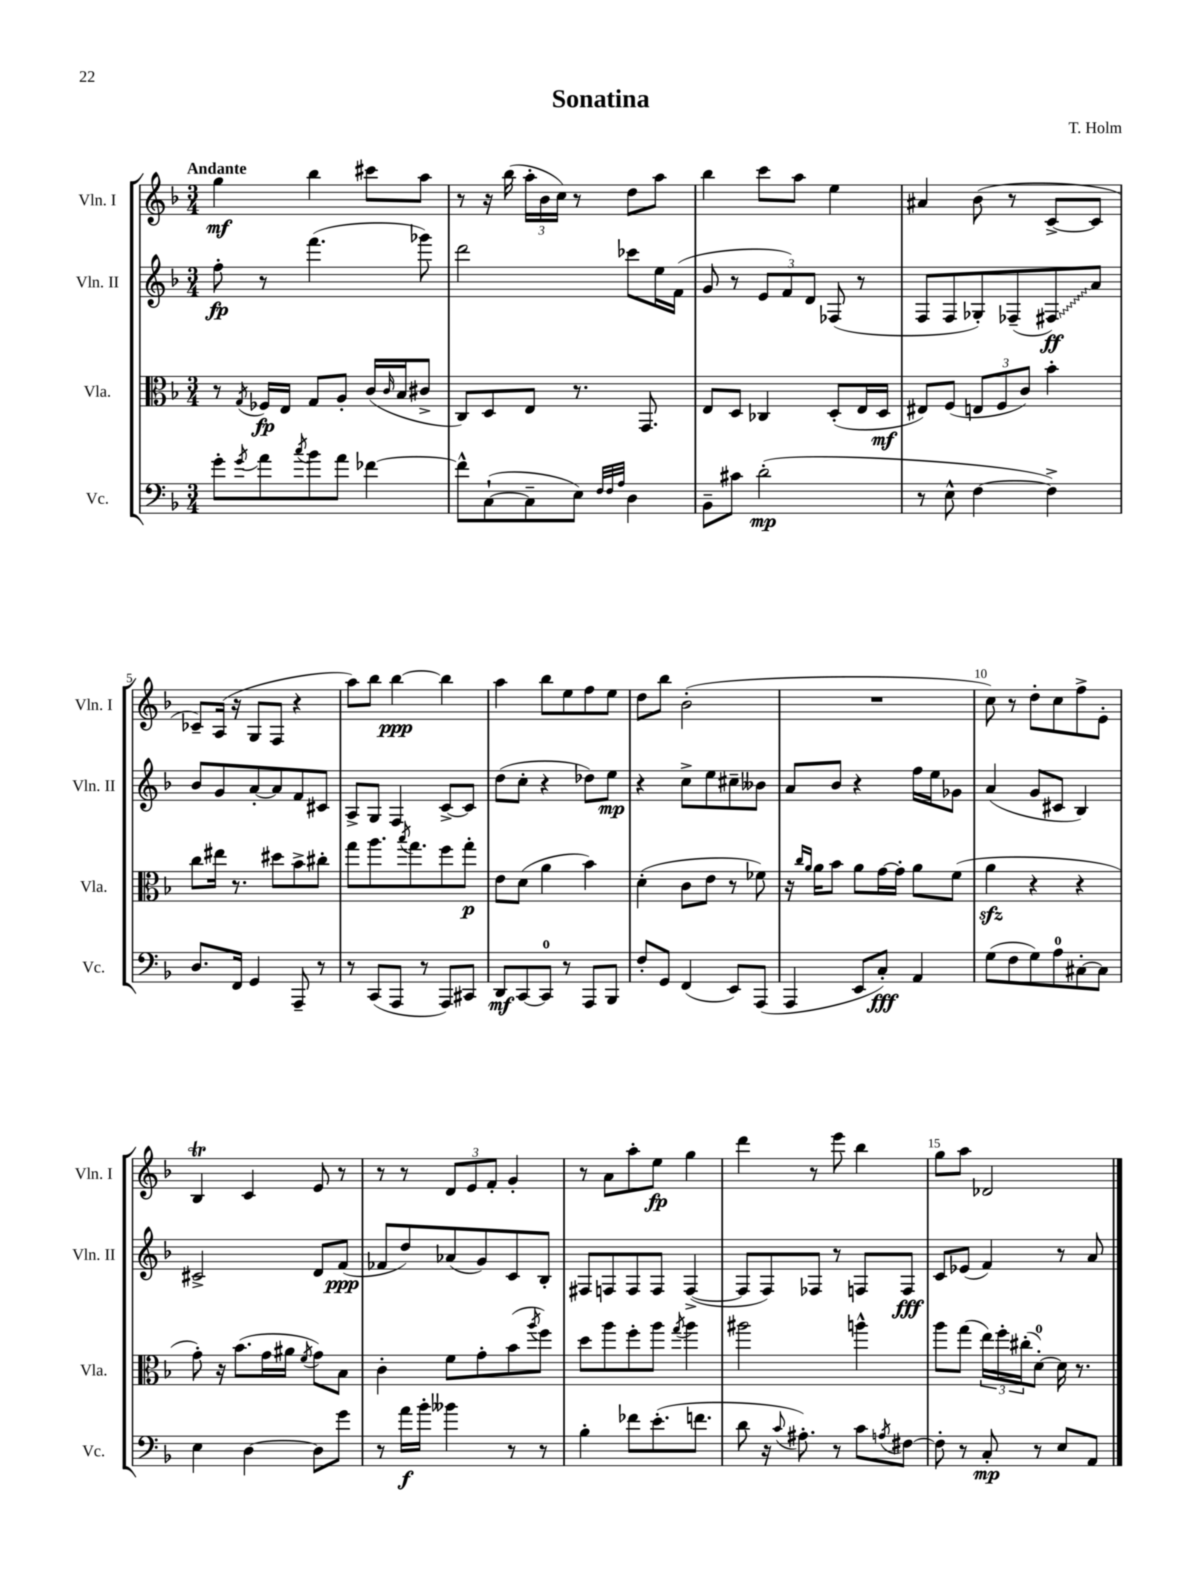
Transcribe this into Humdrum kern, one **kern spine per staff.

**kern	**kern	**kern	**kern
*staff4	*staff3	*staff2	*staff1
*clefF4	*clefC3	*clefG2	*clefG2
*k[b-]	*k[b-]	*k[b-]	*k[b-]
*M3/4	*M3/4	*M3/4	*M3/4
8g'	8r	8ff'	4gg
8qg	8qG	.	.
8a	16F-	8r	.
.	16E	.	.
8qcc	.	.	.
8b-	8G	(4.fff	4bb-
8a	8A'	.	.
[4f-	(16c	.	8ccc#
.	16qqc	.	.
.	16B-	.	.
.	8c#^	8ggg-)	8aa
=	=	=	=
8f-^^]	8C)	2ddd	8r
([8C`	8D	.	16r
.	.	.	(16bb-
8C~]	8E	.	24aa'
.	.	.	24b-
.	.	.	24cc)
8E)	8.r	.	8r
32qqF	.	.	.
32qqF	.	.	.
32qqA	.	.	.
4D	.	8ccc-	8dd
.	8.GG	.	.
.	.	16ee	8aa
.	.	(16f	.
=	=	=	=
8BB-~	8E	8g	4bb-
8c#	8D	8r	.
(2d'	4C-	12e	8ccc
.	.	12f)	.
.	.	.	8aa
.	.	12d	.
.	(8D'	(8F-	4ee
.	16E	8r	.
.	16D	.	.
=	=	=	=
8r	8E#)	8F	4a#
8E^^	(8F	8F	.
[4F	12E	8G-')	(8b-
.	12F	.	.
.	.	(8F-~	8r
.	12c)	.	.
4F^])	4b-'	8F#)	[8c^
.	.	8a	8c]
=	=	=	=
8.D	8cc	8b-	8c-~)
.	16ee#	8g	(16A
16FF	8.r	.	16r
4GG	.	[8a'	8G
.	8dd#	8a]	8F
8AAA~	8b-^	8f	4r
8r	8cc#'	8c#	.
=	=	=	=
8r	8gg	8A^	8aa)
(8CC	8.aa	8G	8bb-
8AAA	.	4F	[4bb-
.	8qbb-	.	.
.	8.gg	.	.
8r	.	.	.
8AAA)	8ff	[8c^	4bb-]
8CC#	8gg'	8c]	.
=	=	=	=
8DD	8e	(8dd	4aa
[8CC	(8d	8cc'	.
8CC]	4a	4r	8bb-
8r	.	.	8ee
8AAA	4b-)	8dd-)	8ff
8BBB-	.	8ee	8ee
=	=	=	=
8F'	(4d'	4r	8dd
8GG	.	.	8bb-
(4FF	8c	8cc^	(2b-'
.	8e	8ee	.
8EE)	8r	8cc#~	.
(8AAA	8f-)	8b--	.
=	=	=	=
4AAA	16r	8a	2.r
.	16qqcc	.	.
.	16qqa	.	.
.	16a	.	.
.	8b-	8b-	.
8EE	8a	4r	.
8C')	[16g	.	.
.	16g']	.	.
4AA	8a	16ff	.
.	.	16ee	.
.	(8f	8g-	.
=	=	=	=
(8G	4a	(4a	8cc)
8F	.	.	8r
8G)	4r	8g	8dd'
8A	.	8c#	8cc
[8C#'	4r	4B-)	8ff^
8C#]	.	.	8e'
=	=	=	=
4E	8g')	2c#^	4B-
.	16r	.	.
.	(8.b-	.	.
[4D	.	.	4c
.	16g	.	.
.	16a#	.	.
.	8qf	.	.
8D]	8g)	8d	8e
8g	8B-	(8f	8r
=	=	=	=
8r	4c'	8f-	8r
16a	.	8dd)	8r
16b-'	.	.	.
4b--	8f	(8a-	12d
.	.	.	12e
.	8g'	8g)	.
.	.	.	12f'
8r	(8b-	8c	4g'
.	8qaa	.	.
8r	8ff)	8B-'	.
=	=	=	=
4B-'	8dd	8F#	8r
.	8aa	8F	8a
8f-	8ff'	8F	8aa'
(8.e'	8aa	8F	8ee
.	8qgg	.	.
.	4aa	([4F^	4gg
8.f	.	.	.
=	=	=	=
8d	2aa#	8F]	4ddd
16r	.	8F)	.
8qqc	.	.	.
8.A#')	.	.	.
.	.	8F-	8r
8r	.	8r	8eee
8c	4aa^^	8F	4bb-
8qA	.	.	.
[8F#	.	8F	.
=	=	=	=
8F#']	8aa	8c	8gg
8r	(8gg	(8e-	8aa
8C'	24ee)	4f)	2d-
.	24ff'	.	.
.	(24cc#'	.	.
8r	[8d')	.	.
8E	16d]	8r	.
.	8.r	.	.
8AA	.	8a	.
==	==	==	==
*-	*-	*-	*-
